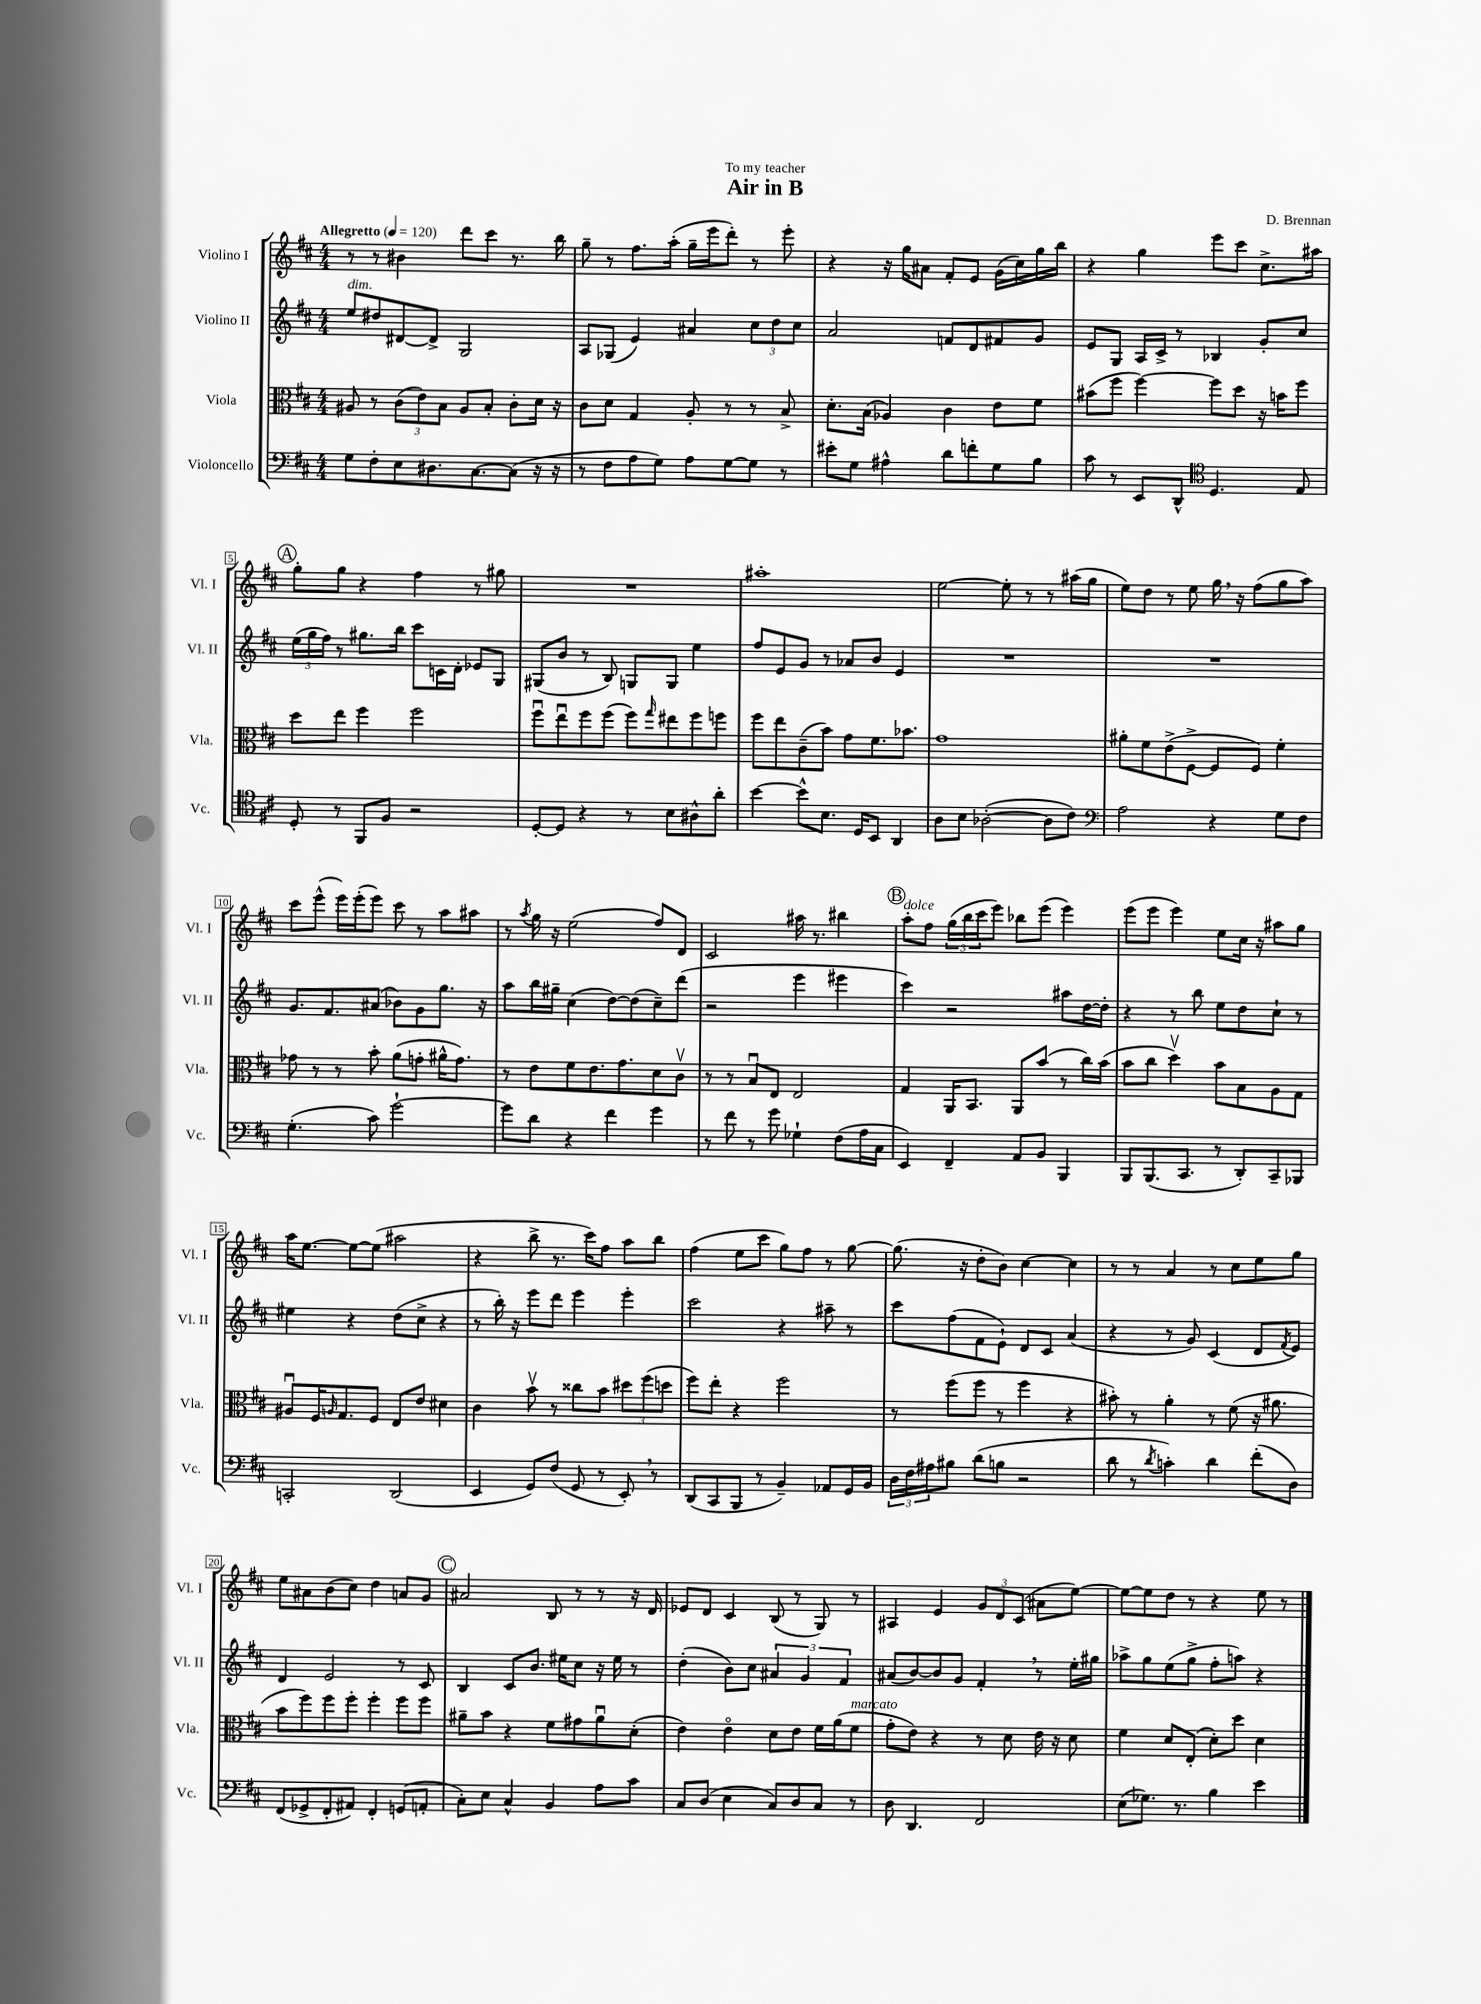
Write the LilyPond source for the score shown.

\header { title = "Air in B" composer = "D. Brennan" dedication = "To my teacher" }
<<
\new StaffGroup <<
\new Staff = "s0" \with { instrumentName = "Violino I" shortInstrumentName = "Vl. I" } {
    \clef treble \key d \major \numericTimeSignature \time 4/4 \tempo "Allegretto" 4 = 120
    r8 r8 bis'4 d'''8 cis'''8 r8. b''16 |
    g''8-- r8 fis''8. a''16-.( g''16-- e'''16 d'''8-.) r8 e'''8-. |
    r4 r16 g''16 ais'8 fis'8-. e'8 g'16( cis''16) g''16 b''16 |
    r4 g''4 e'''8 cis'''8 cis''8.-> ais''16 |
    \mark \markup { \circle "A" } g''8-. g''8 r4 fis''4 r8 gis''8 |
    R1 |
    ais''1-. |
    e''2~ e''8-. r8 r8 ais''16( g''16 |
    e''8) d''8 r8 e''8 g''16 \breathe r16 fis''8( g''8 a''8) |
    cis'''8 e'''8-^( e'''16) e'''16-.( e'''8) cis'''8 r8 a''8 ais''8 |
    r8 \acciaccatura { a''8 } g''16 r16 e''2( fis''8) d'8 |
    cis'2 ais''16 r8. bis''4 |
    \mark \markup { \circle "B" } a''8-.^\markup { \italic "dolce" } fis''8 \tuplet 3/2 { g''16( b''16 cis'''16 } e'''8) bes''8 e'''8( e'''4) |
    e'''8( e'''8 e'''4) e''8 cis''16 r16 ais''8 g''8 |
    a''16 e''8.~ e''8~ e''8( ais''2 |
    r4 b''8-> r8. cis'''16) fis''8 a''8 b''8 |
    fis''4( e''8 cis'''8 g''8) fis''8 r8 g''8~ |
    g''8.( r16 d''8-. b'8) cis''4~ cis''4 |
    r8 r8 a'4 r8 cis''8 e''8 g''8 |
    e''8 ais'8 b'8( cis''8) d''4 a'8 g'8 |
    \mark \markup { \circle "C" } ais'2 b8 r8 r8 r16 d'16 |
    ees'8 d'8 cis'4 b8( r8 g8) r8 |
    ais4 e'4 \tuplet 3/2 { g'8 d'8 cis'8( } ais'8 e''8~) |
    e''8~ e''8 d''8 r8 r4 e''8 r8 \bar "|." |
}
\new Staff = "s1" \with { instrumentName = "Violino II" shortInstrumentName = "Vl. II" } {
    \clef treble \key d \major \numericTimeSignature \time 4/4
    e''8^\markup { \italic "dim." } dis''8 dis'8~ dis'8-> g2 |
    a8 ges8( e'4) ais'4 \tuplet 3/2 { cis''8 d''8 cis''8 } |
    a'2 f'8 d'8 fis'8 g'8 |
    e'8 g8 a16 cis'16-> r8 bes4 g'8-. cis''8 |
    \mark \markup { \circle "A" } \tuplet 3/2 { e''16( g''16 fis''16) } r8 gis''8. b''16 cis'''8 c'16 d'16-. ees'8 g8 |
    gis8( b'8 r8 b8) g8 g8 e''4 |
    fis''8 e'8 g'8 r8 aes'8 b'8 e'4 |
    R1 |
    R1 |
    g'8. fis'8. ais'8( bes'8) g'8 g''8. r16 |
    a''8 b''16 gis''16-- cis''4( d''8~) d''8( cis''8--) d'''8( |
    r2 e'''4 eis'''4 |
    \mark \markup { \circle "B" } cis'''4) r2 ais''8 d''16~ d''16-. |
    r4 r8 b''8 e''8 d''8 cis''8-! r8 |
    eis''4 r4 d''8( cis''8-> r4 |
    r8 b''16-.) r16 e'''8 d'''8 e'''4 e'''4-. |
    cis'''2 r4 ais''8-- r8 |
    cis'''8 fis''8( fis'8 e'8-!) d'8 cis'8 a'4( |
    r4 r8 g'8) cis'4( d'8 \acciaccatura { fis'8 } e'8) |
    d'4 e'2 r8 cis'8 |
    \mark \markup { \circle "C" } b4 cis'8 b'8. eis''16 cis''8 r16 eis''16 r8 |
    d''4-.( b'8) cis''8 \tuplet 3/2 { ais'4 g'4 fis'4 } |
    ais'8( b'8~) b'8 g'8 fis'4-. \breathe r8 e''16-. gis''16 |
    aes''8-> g''8 e''8( g''8-> fis''8-. a''8) r4 \bar "|." |
}
\new Staff = "s2" \with { instrumentName = "Viola" shortInstrumentName = "Vla." } {
    \clef alto \key d \major \numericTimeSignature \time 4/4
    ais8 r8 \tuplet 3/2 { cis'8( e'8) b8 } ais8 b8-. cis'8-. d'16 r16 |
    cis'8 d'8 g4 a8-. r8 r8 b8-> |
    d'8.-. b16( aes4) cis'4 e'8 fis'8 |
    bis'8( fis''8 fis''4~) fis''8 d''8 r16 b'16 fis''8 |
    \mark \markup { \circle "A" } d''8 e''8 fis''4 fis''2 |
    fis''8\downbow e''8\downbow fis''8 fis''8( fis''8) \grace { g''16 } eis''8 fis''8 f''8 |
    fis''8 e''8 cis'8--( b'8) g'8 fis'8. bes'8. |
    g'1 |
    ais'8-. fis'8 e'8->( fis8~-> fis8 fis8) fis'4-. |
    ges'8 r8 r8 b'8-. a'8( g'8-. ais'16-^ g'8.) |
    r8 e'8 fis'8 e'8. g'8. d'8 cis'8\upbow |
    r8 r8 b8\downbow e8 e2 |
    \mark \markup { \circle "B" } g4 a,16 b,8. a,8 b'8( r8 cis''16) b'16( |
    b'8 cis''8 d''4\upbow) b'8 b8 a8 g8 |
    ais8\downbow fis16 \grace { a16 } g8. fis8 e8 e'8 dis'4 |
    cis'4 b'8\upbow r8 cisis''8 b'8 \tuplet 3/2 { dis''8 fis''8( d''8 } |
    fis''8) e''8-. r4 fis''2 |
    r8 fis''8( fis''8 r8 fis''4 r4 |
    bis'8-.) r8 a'4-. r8 fis'8( r16 ais'8. |
    b'8 fis''8) fis''8 fis''8-. fis''4-. fis''8 fis''8 |
    \mark \markup { \circle "C" } ais'8-- b'8 r4 fis'8 gis'8 ais'8\downbow d'8-.( |
    e'4) e'4\flageolet d'8 e'8 fis'16 a'16( fis'8^\markup { \italic "marcato" } |
    g'8-. e'8) r4 r8 d'8 e'16 r16 d'8 |
    fis'4 d'8 e8-.( d'8-.) d''8 d'4 \bar "|." |
}
\new Staff = "s3" \with { instrumentName = "Violoncello" shortInstrumentName = "Vc." } {
    \clef bass \key d \major \numericTimeSignature \time 4/4
    g8 fis8-. e8 dis8. cis8.~ cis8( r16 r16 |
    r8 fis8 a8 g8) a8 g8~ g8 r8 |
    eis'8-. g8 ais4-^ d'8 f'8-. g8 b8 |
    cis'8 r8 e,8 d,8-^ \clef tenor d4. e8 |
    \mark \markup { \circle "A" } d8-. r8 fis,8 fis8 r2 |
    d8~-. d8 r4 r8 b8 ais8-^ a'8-. |
    b'4~ b'8-^ b8. d16 b,8 a,4 |
    a8 b8 aes2~-.( aes8 cis'8) |
    \clef bass a2 r4 g8 fis8 |
    g4.-.( cis'8) g'2~-! |
    g'8 d'8 r4 fis'4 g'4 |
    r8 fis'8 r8 g'8 ges4-! fis8( a16 cis16 |
    \mark \markup { \circle "B" } e,4) fis,4-- a,8 b,8 b,,4 |
    b,,8 b,,8.( cis,8. r8 d,8-.) cis,8-- bes,,8 |
    c,2-. d,2( |
    e,4 g,8) fis8( g,8 r8 e,8-.) \breathe r8 |
    d,8( cis,8 b,,8 r8 b,4--) aes,8 g,16 b,16 |
    \tuplet 3/2 { d16 fis16 ais16 } bis8 d'8( b8 r2 |
    d'8 r8 \acciaccatura { d'8 } c'4-.) d'4 fis'8-.( d8) |
    fis,8( ges,8-> fis,8-. ais,8) fis,4-. g,8( a,8-. |
    \mark \markup { \circle "C" } cis8-.) e8 cis4-^ b,4 a8 cis'8 |
    cis8 d8( e4 cis8) d8 cis8 r8 |
    d8 d,4. fis,2 |
    e8( ges8.) r8. b4 e'4 \bar "|." |
}
>>
>>
\layout { \context { \Score \override BarNumber.stencil = #(make-stencil-boxer 0.1 0.3 ly:text-interface::print) } }
